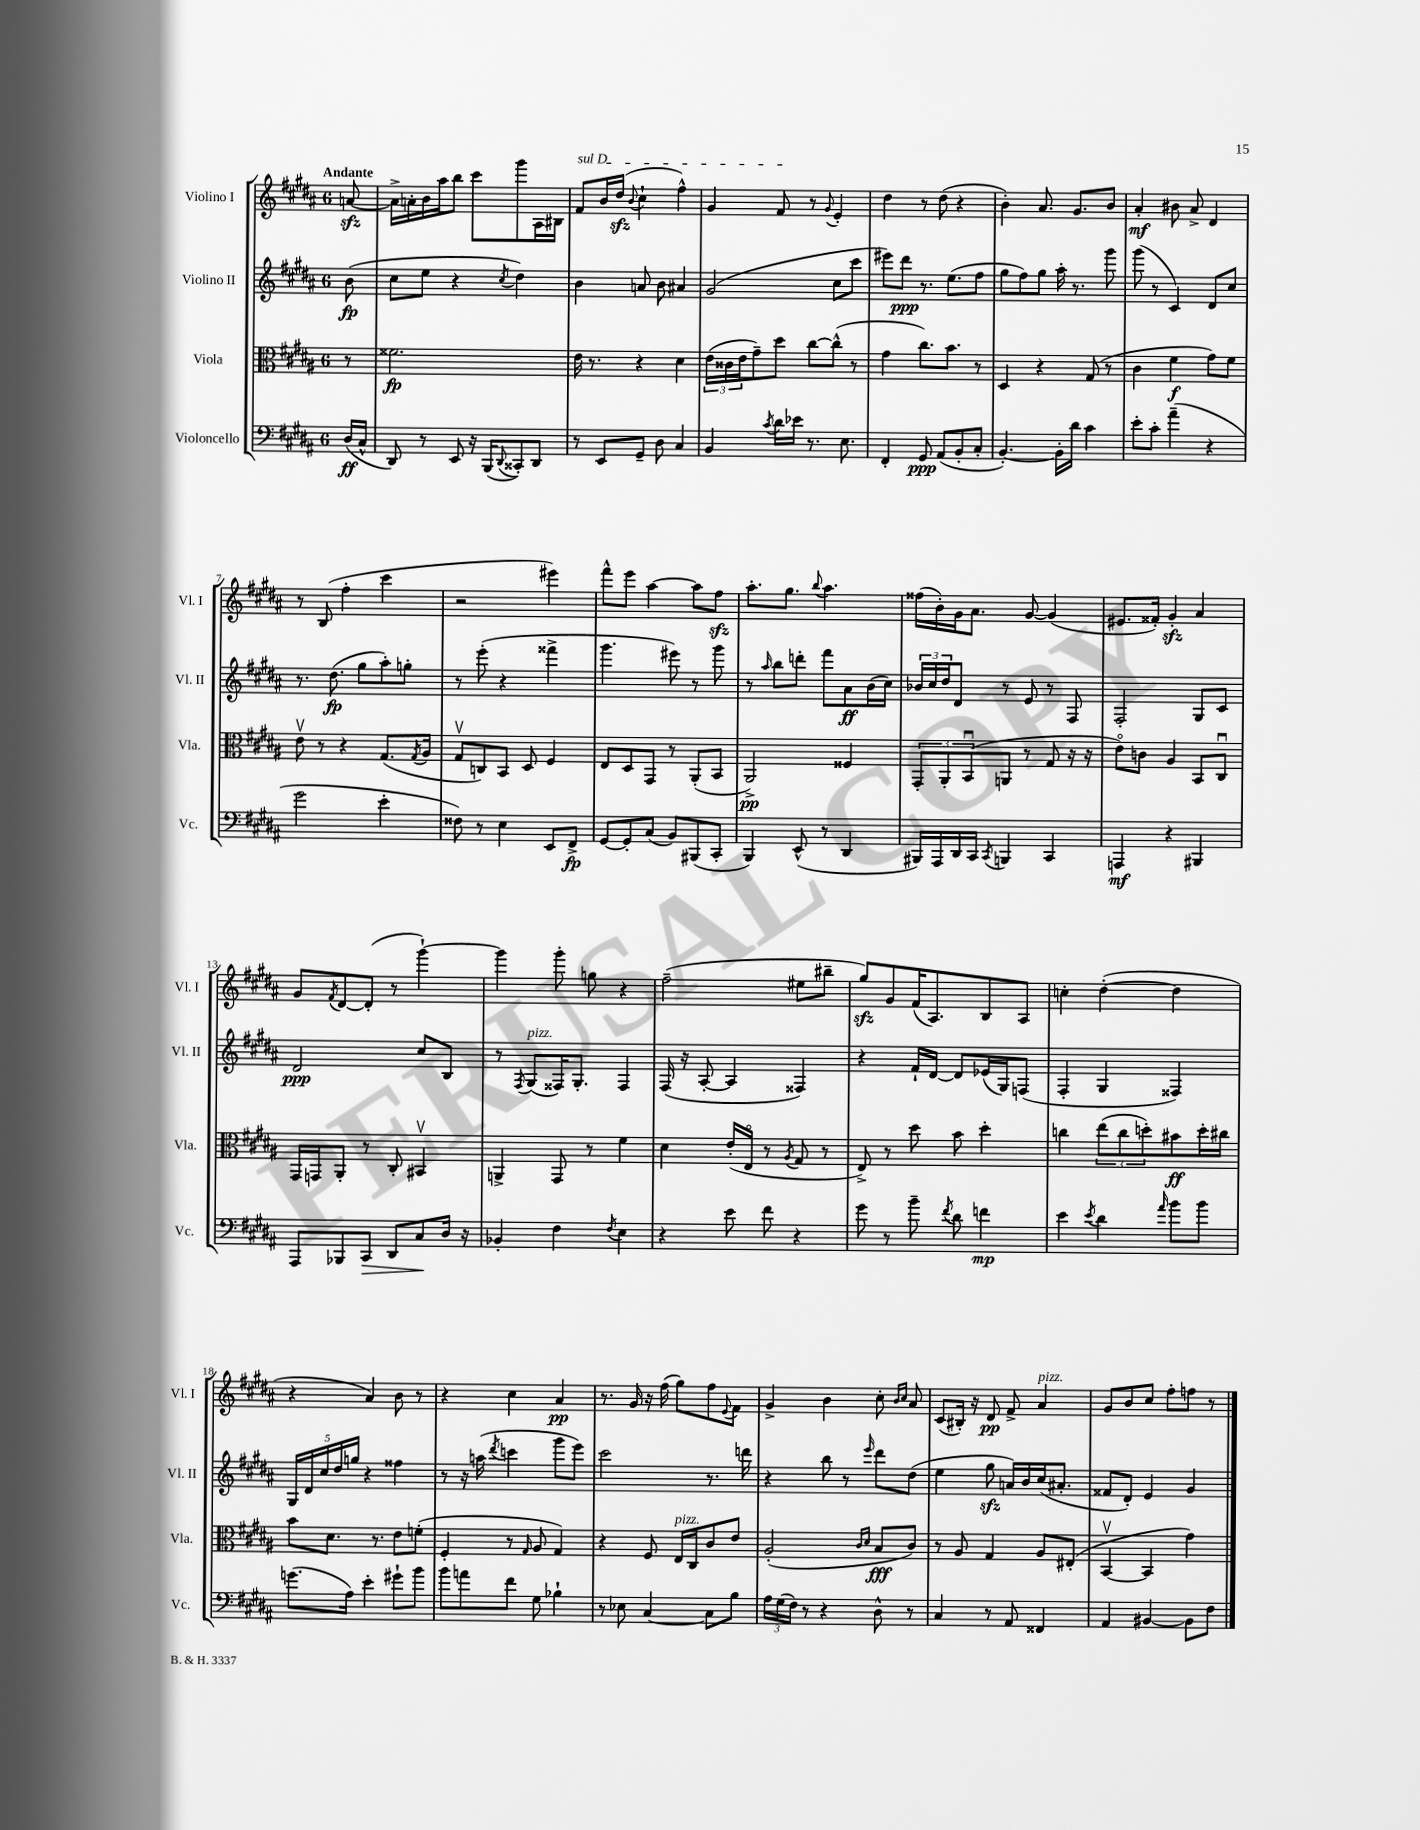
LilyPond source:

<<
\new StaffGroup <<
\new Staff = "s0" \with { instrumentName = "Violino I" shortInstrumentName = "Vl. I" } {
    \clef treble \key b \major \once \override Staff.TimeSignature.style = #'single-digit \time 6/8 \partial 8 \tempo "Andante"
    a'8~\sfz |
    a'16-> a'16-. b'16 ais''16 b''8 cis'''8 gis'''8 ais16 bis16 |
    \once \override TextSpanner.bound-details.left.text = \markup { \italic "sul D" } fis'8\startTextSpan b'16 dis''16\sfz( \appoggiatura { b'8 } cis''4-! fis''4-^) |
    gis'4 fis'8\stopTextSpan r8 \appoggiatura { gis'8 } e'4-. |
    dis''4 r8 dis''8( r4 |
    b'4-.) ais'8. gis'8. b'8 |
    ais'4-.\mf bis'8 ais'8-> dis'4 |
    r8 b8( fis''4-. cis'''4 |
    r2 eis'''4) |
    fis'''8-^ e'''8 ais''4~ ais''8 fis''8\sfz |
    ais''8.-. gis''8. \appoggiatura { b''8 } ais''4. |
    fisis''16( b'16-.) gis'16 ais'8. gis'8~ gis'4( |
    eis'8. fisis'16-.) gis'4-.\sfz ais'4 |
    gis'8 \acciaccatura { fis'8 } dis'8~ dis'8-.( r8 gis'''4~-!) |
    gis'''4 gis'''8-. g''8 r4 |
    fis''2--( eis''8 bis''8-- |
    gis''8\sfz) gis'8 fis'16( ais8.) b8 ais8 |
    c''4-. dis''4~-.( dis''4 |
    r4 ais'4) b'8 r8 |
    r4 cis''4 ais'4\pp |
    r8. gis'16 r16 fis''16( gis''8) fis''8 \appoggiatura { e'8 } fis'8 |
    gis'4-> b'4 cis''8-. \grace { b'16 cis''16 } ais'8 |
    cis'8( bis16-.) r16 dis'8\pp fis'8-> ais'4^\markup { \italic "pizz." } |
    gis'8 b'8 cis''8 fis''8-. f''8 r8 \bar "|." |
}
\new Staff = "s1" \with { instrumentName = "Violino II" shortInstrumentName = "Vl. II" } {
    \clef treble \key b \major \once \override Staff.TimeSignature.style = #'single-digit \time 6/8 \partial 8
    b'8\fp( |
    cis''8 e''8 r4 \acciaccatura { cis''8 } dis''4) |
    b'4 a'8 b'8 ais'4 |
    gis'2( cis''8 cis'''8 |
    eis'''8) dis'''8\ppp r8. e''8.( fis''8 |
    gis''8 fis''8) gis''8 ais''16-. r8. gis'''8 |
    gis'''8( r8 cis'4) dis'8 cis''8 |
    r8. dis''8.\fp( gis''8 ais''8-.) g''8-. |
    r8 e'''8-.( r4 fisis'''4-> |
    gis'''4. eis'''8) r8 gis'''8 |
    r8 \grace { ais''16 } b''8 d'''8-. fis'''8 ais'8\ff b'16( cis''16) |
    \tuplet 3/2 { bes'16 cis''16 dis''16 } dis'8 r8 e'8 r8 fis8 |
    fis2-. gis8 cis'8 |
    dis'2\ppp cis''8 b8 |
    r8 \acciaccatura { fis8 } gis8^\markup { \italic "pizz." }( fisis16) gis8.-. fisis4 |
    fis16( r16 ais8~-. ais4 fisis4) |
    r4 fis'16-! dis'16~ dis'8 ees'16( gis16) f8( |
    fis4-. gis4 fisis4) |
    \tuplet 5/4 { gis16 dis'16 cis''16 dis''16 g''16 } r4 fisis''4 |
    r8 r16 a''16( \acciaccatura { dis'''8 } c'''4 gis'''8 e'''8) |
    cis'''2 r8. d'''16 |
    r4 b''8 r8 \grace { e'''16 } dis'''8 dis''8( |
    e''4 gis''8\sfz a'16) b'16 cis''16( ais'8.-. |
    fisis'8 dis'8-.) e'4 gis'4 \bar "|." |
}
\new Staff = "s2" \with { instrumentName = "Viola" shortInstrumentName = "Vla." } {
    \clef alto \key b \major \once \override Staff.TimeSignature.style = #'single-digit \time 6/8 \partial 8
    r8 |
    fisis'2.\fp |
    e'16 r8. r4 dis'4 |
    \tuplet 3/2 { e'16( cisis'16 e'16 } gis'8--) dis''8 cis''8~ cis''8-^( r8 |
    gis'4 cis''8.) b'8. r8 |
    dis4 r4 gis8( r8 |
    cis'4 fis'4\f gis'8) fis'8 |
    e'8\upbow r8 r4 gis8.( \acciaccatura { gis8 } ais16 |
    gis8\upbow c8) b,8 dis8 fis4 |
    e8 dis8 gis,8 r8 ais,8-.( b,8 |
    ais,2->\pp) fisis4 |
    \tuplet 3/2 { gis,8-. ais,8-. b,8\downbow( } a,8 r8 gis8 r16 r16 |
    e'8\flageolet) c'8 ais4 b,8 cis8\downbow |
    gis,16 g,16 ais,8-. r8 cis8-. bis,4\upbow |
    a,4-> gis,8 r8 fis'4 |
    dis'4 e'16-.( e16\flageolet r8 \acciaccatura { ais8 } gis8 r8 |
    e8->) r8 dis''8 b'8 dis''4-. |
    c''4 \tuplet 3/2 { e''8( c''8 d''8-.) } bis'8\ff d''16-. cis''16 |
    b'8 dis'8. r8. e'8 f'8-.( |
    fis4-. r8 \grace { gis16 } ais8 gis4) |
    r4 fis8 e16^\markup { \italic "pizz." } cis16 cis'8 e'8 |
    ais2-.( \grace { cis'16 dis'16 } b8\fff cis'8) |
    r8 ais8 gis4 ais8 eis8-.( |
    b,4~\upbow b,4 gis'4) \bar "|." |
}
\new Staff = "s3" \with { instrumentName = "Violoncello" shortInstrumentName = "Vc." } {
    \clef bass \key b \major \once \override Staff.TimeSignature.style = #'single-digit \time 6/8 \partial 8
    dis16\ff( cis16-^ |
    dis,8) r8 e,8 r16 b,,16( \appoggiatura { dis,8 } cisis,8-.) dis,8 |
    r8 e,8 gis,8-- dis8 cis4 |
    b,4 \acciaccatura { cis'8 } dis'16 ees'16 r8. e8. |
    fis,4-. gis,8\ppp ais,8( b,8-. cis8-. |
    b,4.~-.) b,16-. dis'16 cis'4 |
    e'8-. cis'8-. ais'4--( r4 |
    gis'2 e'4-. |
    fisis8) r8 e4 e,8 fis,8->\fp |
    gis,8~ gis,8-. cis8( b,8) bis,,8( cis,8-. |
    b,,4) e,8-^( r8 dis,4 |
    bis,,16) ais,,16 dis,16 cis,16 \acciaccatura { cis,8 } b,,4 cis,4 |
    a,,4\mf r4 bis,,4 |
    ais,,8 bes,,8 cis,8\> dis,8 cis8\! dis16 r16 |
    bes,4-. fis4 \acciaccatura { fis8 } e4 |
    r4 e'8 fis'8 r4 |
    gis'8 r8 b'8-- \acciaccatura { fis'8 } dis'8 f'4\mp |
    e'4 \acciaccatura { e'8 } dis'4 \grace { ais'16 } b'8 b'8 |
    g'8.( ais16) e'4-. gis'8-! b'8 |
    b'8 a'8 fis'8 gis8 bes4-! |
    r8 ees8 cis4~ cis8 b8 |
    \tuplet 3/2 { ais16 gis16( fis16) } r8 r4 dis8-^ r8 |
    cis4 r8 ais,8 fisis,4 |
    ais,4 bis,4~ bis,8 fis8 \bar "|." |
}
>>
>>
